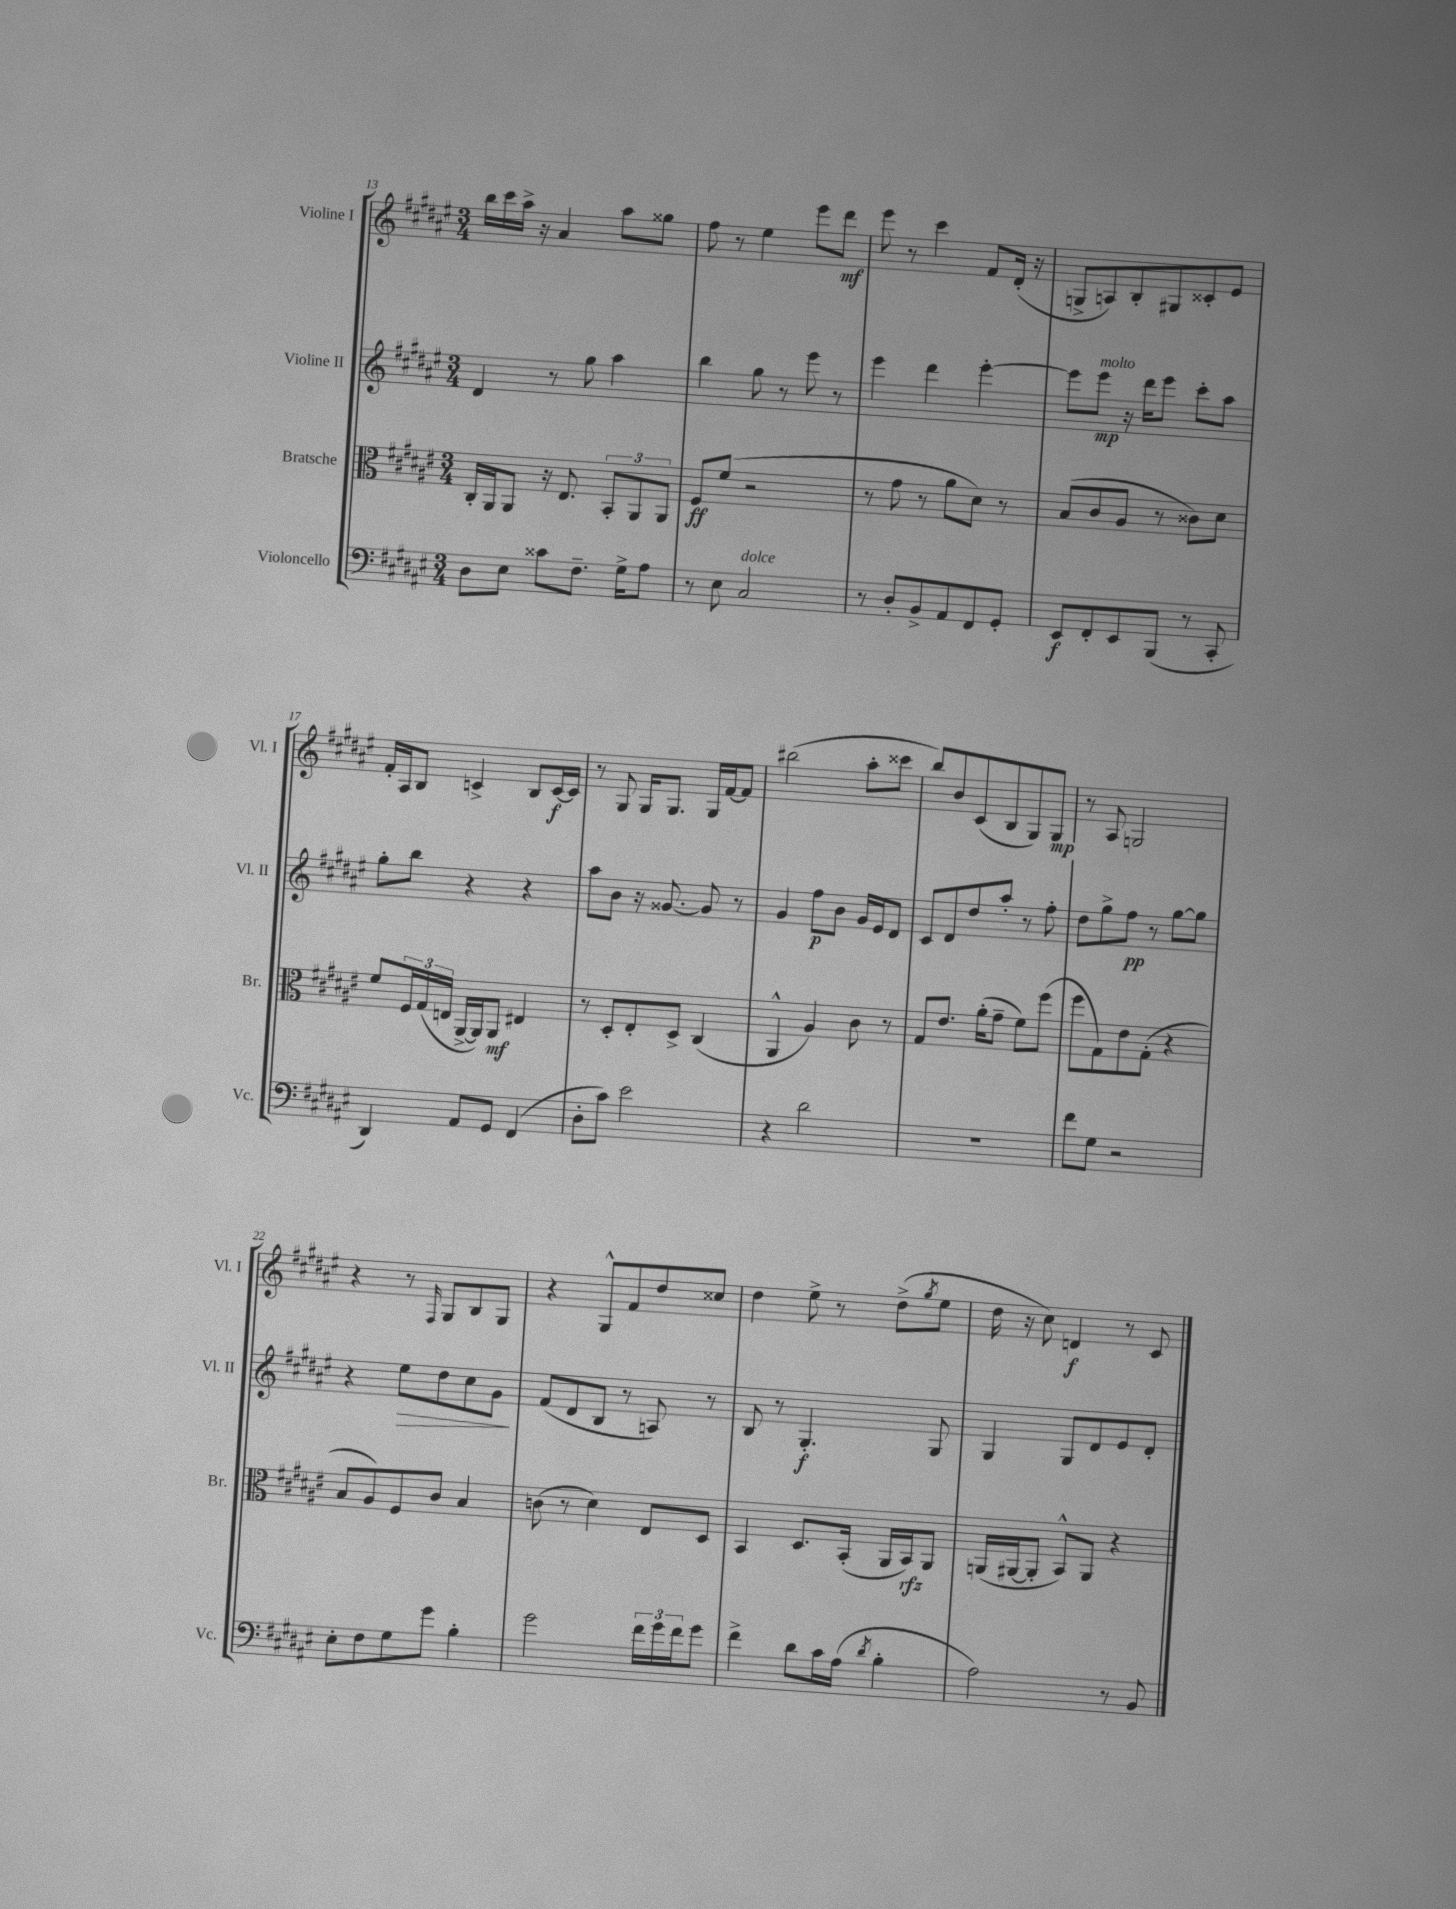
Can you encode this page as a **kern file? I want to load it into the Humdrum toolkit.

**kern	**kern	**kern	**kern
*staff4	*staff3	*staff2	*staff1
*clefF4	*clefC3	*clefG2	*clefG2
*k[f#c#g#d#a#e#]	*k[f#c#g#d#a#e#]	*k[f#c#g#d#a#e#]	*k[f#c#g#d#a#e#]
*M3/4	*M3/4	*M3/4	*M3/4
8D#	16C#'	4d#	16bb
.	16AA#	.	16ccc#
8E#	8AA#	.	16aa#^
.	.	.	16r
8c##	16r	8r	4a#
.	8.E#	.	.
8.F#~	.	8gg#	.
.	12BB'	4aa#	8aa#
16G#^	.	.	.
.	12AA#	.	.
8A#	.	.	8gg##
.	12AA#	.	.
=	=	=	=
8r	8F#	4bb	8ff#
8E#	(8f#	.	8r
2C#	2r	8gg#	4ee#
.	.	8r	.
.	.	8eee#	8eee#
.	.	8r	8ddd#
=	=	=	=
8r	8r	4eee#	8eee#
8D#'	8g#	.	8r
8BB^	8r	4ddd#	4ccc#
8AA#	8a#	.	.
8FF#	8d#)	[4eee#'	8f#
8GG#'	8r	.	(16d#'
.	.	.	16r
=	=	=	=
8EE#	(8B	8eee#]	8G^
8FF#'	8c#	8eee#	8A)
8EE#	8A#	16r	8B'
.	.	16ddd#	.
(8BBB	8r	8eee#	8G#
8r	8c##)	8ccc#'	8c##'
8CC#'	8d#	8aa#	8e#
=	=	=	=
4DD#)	8f#	8gg#'	16f#'
.	.	.	16A#
.	24F#	8bb	8B
.	(24G#	.	.
.	24E	.	.
8AA#	[16AA#^	4r	4c^
.	16AA#])	.	.
8GG#	8AA#	.	.
(4FF#	4E#	4r	8B
.	.	.	[16c
.	.	.	16c]
=	=	=	=
8D#'	8r	8aa#	8r
8c#)	8D#'	8b	8G#
2e#	8E#'	16r	16G#
.	.	[8.g##	8.G#
.	8D#^	.	.
.	(4C#	8g##]	16G#
.	.	.	[16f#
.	.	8r	8f#]
=	=	=	=
4r	4AA#^^	4g#	(2bb#
2d#	4A#)	8ff#	.
.	.	8b	.
.	8c#	16g#	8aa#'
.	.	16e#	.
.	8r	8d#	8ccc##
=	=	=	=
2.r	8G#	8c#	8bb)
.	8.e#	8d#	8b
.	.	8dd#	(8c#
.	(16a#'	.	.
.	8g#~	8aa#'	8B
.	8f#)	8r	8G#)
.	(8ff#	8ff#'	8G#
=	=	=	=
8f#	8ff#	8dd#	8r
8G#	8G#)	8gg#^	8A#
2r	8e#	8ff#	2G
.	(8G#'	8r	.
.	4r	[8gg#	.
.	.	8gg#]	.
=	=	=	=
8E#'	8B	4r	4r
8F#	8A#)	.	.
8G#	8F#	8ee#	8r
.	.	.	16qqF#
8g#	8c#	8dd#	8G#
4B'	4B	8cc#	8B
.	.	8g#	8G#
=	=	=	=
2g#	(8c	(8f#	4r
.	8r	8d#	.
.	4d#)	8B	8G#^^
.	.	8r	8f#
24f#	8E#	8A)	8dd#
24g#	.	.	.
24f#	.	.	.
8g#	8D#	8r	8cc##
=	=	=	=
4f#^	4BB	8B	4dd#
.	.	8r	.
8d#	8.D#	4.G#'	8ee#^
16c#	.	.	8r
(16A#	(16BB'	.	.
8qd#	.	.	.
4B'	16AA#	.	(8dd#^
.	16BB)	.	.
.	.	.	8qgg#
.	8AA#	8G#	8ee#
=	=	=	=
2A#)	(16AA	4G#	16dd#
.	[16AA#	.	16r
.	8AA#']	.	8cc#)
.	8BB^^)	8G#	4d
.	8AA#	8d#	.
8r	4r	8e#	8r
8BB	.	8d#'	8c#
==	==	==	==
*-	*-	*-	*-
